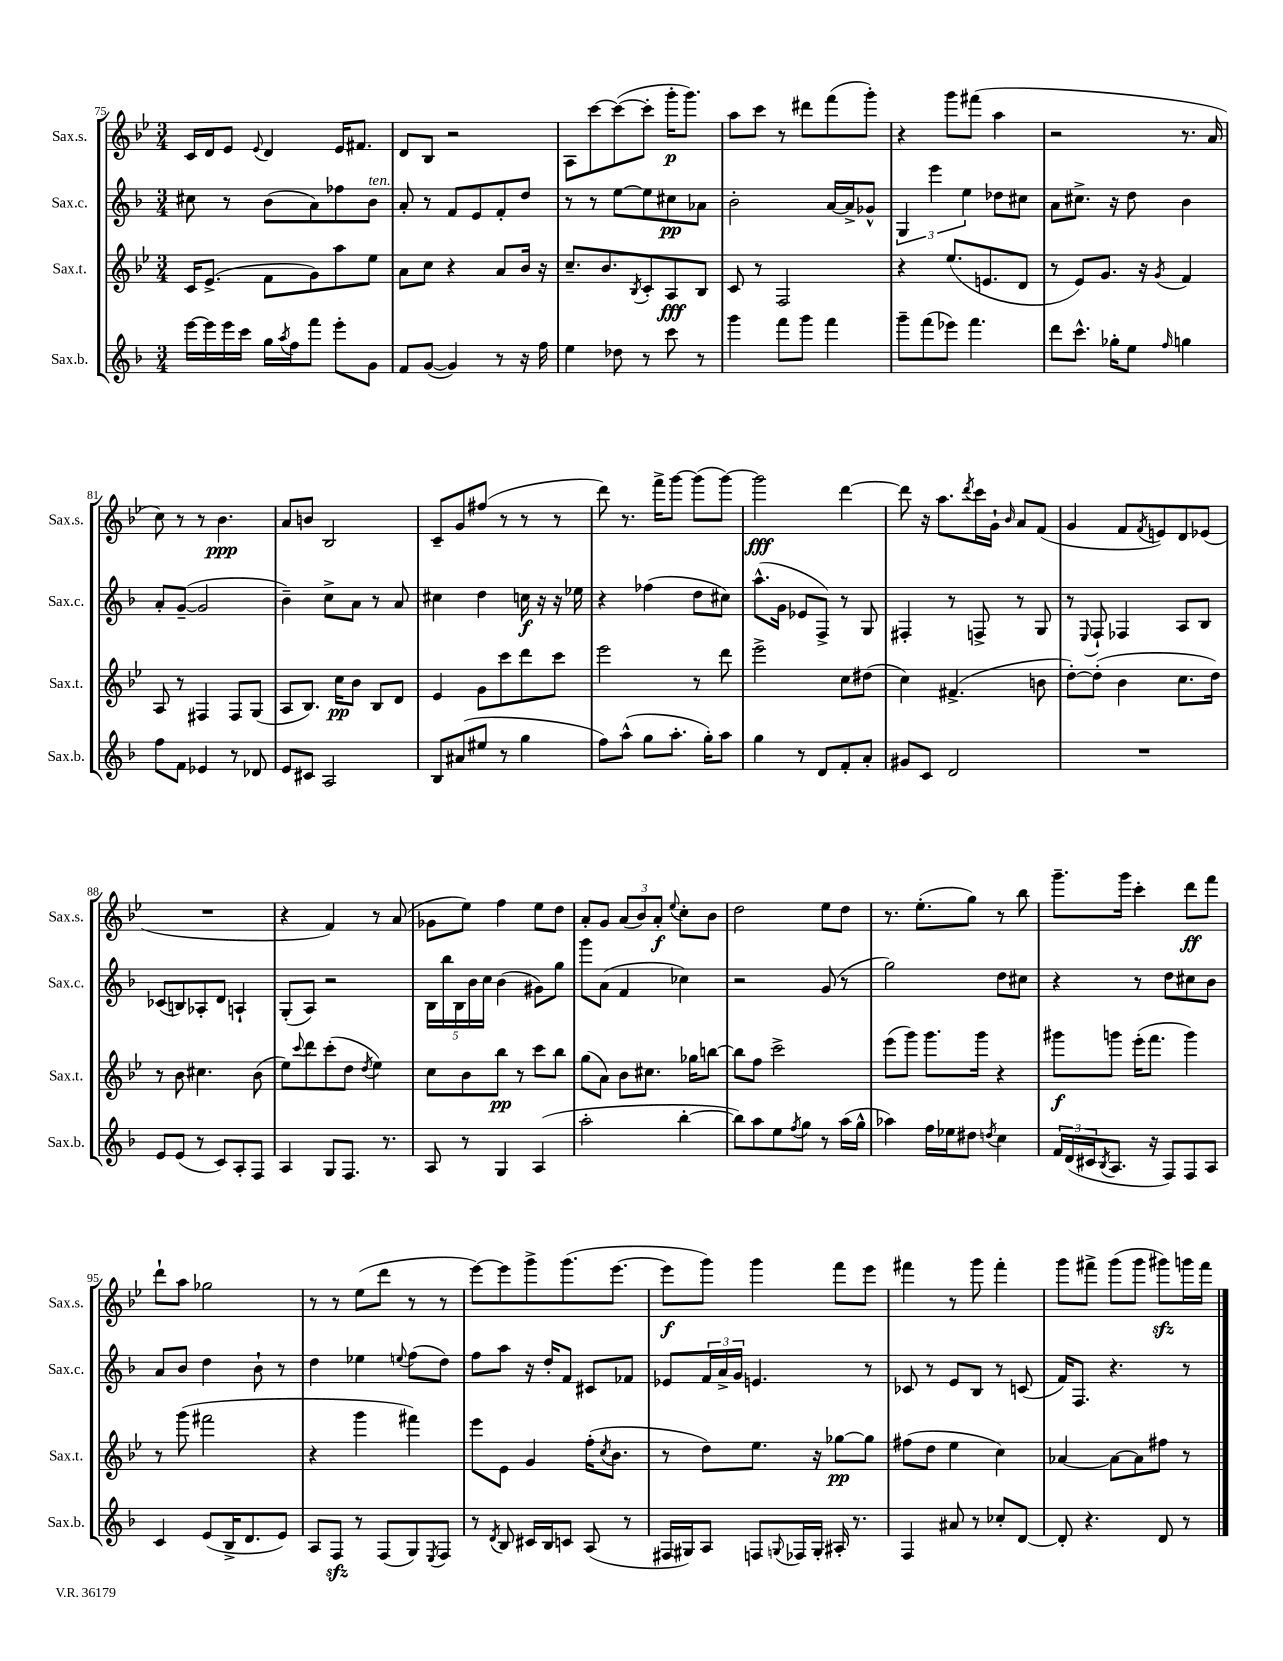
<<
\new StaffGroup <<
\new Staff = "s0" \with { instrumentName = "Sax.s." shortInstrumentName = "Sax.s." } {
    \clef treble \key bes \major \numericTimeSignature \time 3/4
    c'16 d'16 ees'8 \appoggiatura { ees'8 } d'4 ees'16 fis'8. |
    d'8 bes8 r2 |
    a8 c'''8~ c'''8~( c'''8-. g'''16-.\p g'''8.) |
    a''8 c'''8 r8 dis'''8 f'''8( g'''8-.) |
    r4 g'''8 fis'''8( a''4 |
    r2 r8. a'16 |
    c''8) r8 r8 bes'4.\ppp |
    a'8 b'8 bes2 |
    c'8-- g'8 fis''8( r8 r8 r8 |
    d'''8) r8. f'''16-> g'''8~ g'''8( g'''8~) |
    g'''2\fff d'''4~ |
    d'''8 r16 a''8. \acciaccatura { d'''8 } c'''16 g'16-! \grace { bes'16 } a'8 f'8( |
    g'4 f'8 \acciaccatura { f'8 } e'8) d'8 ees'8( |
    R2. |
    r4 f'4) r8 a'8( |
    ges'8 ees''8) f''4 ees''8 d''8 |
    a'8-. g'8 \tuplet 3/2 { a'8( bes'8) a'8-.\f } \appoggiatura { ees''8 } c''8-. bes'8 |
    d''2 ees''8 d''8 |
    r8. ees''8.-.( g''8) r8 bes''8 |
    g'''8.-- g'''16 c'''4-. d'''8\ff f'''8 |
    d'''8-! a''8 ges''2 |
    r8 r8 ees''8( d'''8 r8 r8 |
    ees'''8~) ees'''8 g'''8-> g'''8.( ees'''8.~ |
    ees'''8\f g'''8) g'''4 f'''8 ees'''8 |
    fis'''4 r8 g'''8 fis'''4-. |
    g'''8 fis'''8-> g'''8( g'''8 gis'''8\sfz) g'''16 fis'''16 \bar "|." |
}
\new Staff = "s1" \with { instrumentName = "Sax.c." shortInstrumentName = "Sax.c." } {
    \clef treble \key f \major \numericTimeSignature \time 3/4
    cis''8 r8 bes'8( a'8) fes''8 bes'8^\markup { \italic "ten." } |
    a'8-. r8 f'8 e'8 f'8-. d''8 |
    r8 r8 e''8~ e''8 cis''8\pp aes'8 |
    bes'2-. a'16~ a'16-> ges'8-^ |
    \tuplet 3/2 { g4 e'''4 e''4 } des''8 cis''8 |
    a'8 cis''8.-> r16 d''8 bes'4 |
    a'8-. g'8~--( g'2 |
    bes'4--) c''8-> a'8 r8 a'8 |
    cis''4 d''4 c''16\f r16 r16 ees''16 |
    r4 fes''4( d''8 cis''8) |
    a''8.-^( g'16 ees'8 f8->) r8 g8 |
    fis4-. r8 f8-> r8 g8 |
    r8 \appoggiatura { e8 } f8-! fes4 a8 bes8 |
    ces'8( b8) aes8-. d'8 a4-! |
    g8-.( a8) r2 |
    \tuplet 5/4 { bes16 bes''16 bes16 bes'16 c''16 } bes'4( gis'8) g''8 |
    g'''8 a'8( f'4 ces''4) |
    r2 g'8( r8 |
    g''2) d''8 cis''8 |
    r4 r8 d''8 cis''8 bes'8 |
    a'8 bes'8 d''4 bes'8-! r8 |
    d''4 ees''4 \appoggiatura { e''8 } f''8( d''8) |
    f''8 a''8 r16 d''16-. f'8 cis'8 fes'8 |
    ees'8 \tuplet 3/2 { f'16 a'16-> g'16 } e'4. r8 |
    ces'8 r8 e'8 bes8 r8 c'8( |
    f'16) f8. r4. r8 \bar "|." |
}
\new Staff = "s2" \with { instrumentName = "Sax.t." shortInstrumentName = "Sax.t." } {
    \clef treble \key bes \major \numericTimeSignature \time 3/4
    c'16 ees'8.->( f'8 g'8) a''8 ees''8 |
    a'8 c''8 r4 a'8 bes'16 r16 |
    c''8.-- bes'8. \acciaccatura { bes8 } c'8-. a8\fff bes8 |
    c'8 r8 f2 |
    r4 ees''8.( e'8. d'8 |
    r8 ees'8) g'8. r16 \acciaccatura { g'8 } f'4 |
    a8 r8 fis4 fis8 g8( |
    a8 bes8.) c''16\pp bes'8 bes8 d'8 |
    ees'4 g'8 c'''8 d'''8 c'''8 |
    ees'''2 r8 d'''8 |
    ees'''2-> c''8 dis''8( |
    c''4) fis'4.->( b'8 |
    d''8~-.) d''8-.( bes'4 c''8. d''16) |
    r8 bes'8 cis''4. bes'8( |
    ees''8) \appoggiatura { c'''8 } d'''8 c'''8-.( d''8 \acciaccatura { d''8 } ees''4) |
    c''8 bes'8 bes''8\pp r8 c'''8 bes''8 |
    g''8( a'8) bes'8 cis''8. ges''16 b''8~ |
    b''8 f''8 c'''2-> |
    ees'''8( g'''8) g'''8. g'''16 r4 |
    gis'''8\f g'''8 ees'''16-.( f'''8. g'''4) |
    r8 g'''8( fis'''2 |
    r4 g'''4 fis'''4) |
    ees'''8 ees'8 g'4 f''16-.( \acciaccatura { c''8 } bes'8. |
    r8 d''8) ees''8. r16 ges''8~\pp ges''8 |
    fis''8( d''8 ees''4 c''4) |
    aes'4~ aes'8~ aes'8 fis''8 r8 \bar "|." |
}
\new Staff = "s3" \with { instrumentName = "Sax.b." shortInstrumentName = "Sax.b." } {
    \clef treble \key f \major \numericTimeSignature \time 3/4
    e'''16~ e'''16 e'''16 c'''16 g''16 \acciaccatura { a''8 } f''16 f'''8 e'''8-. g'8 |
    f'8 g'8~( g'4) r8 r16 f''16 |
    e''4 des''8 r8 c'''8 r8 |
    g'''4 f'''8 g'''8 f'''4 |
    g'''8-- f'''8( ees'''8) f'''4. |
    d'''8 c'''8.-^ ges''16-. e''8 \grace { f''16 } g''4 |
    f''8 f'8 ees'4 r8 des'8 |
    e'8 cis'8 a2 |
    bes8 ais'8( eis''8 r8 g''4 |
    f''8) a''8-^( g''8 a''8.-. g''16-.) a''8 |
    g''4 r8 d'8 f'8-. a'8-. |
    gis'8 c'8 d'2 |
    R2. |
    e'8 e'8( r8 c'8) a8-. f8 |
    a4 g8 f8. r8. |
    a8 r8 g4 a4( |
    a''2-. bes''4~-. |
    bes''8) a''8 e''8 \acciaccatura { f''8 } g''8 r8 a''16( g''16-^ |
    aes''4) f''16 ees''16 dis''8 \acciaccatura { d''8 } c''4 |
    \tuplet 3/2 { f'16 d'16( cis'16 } \acciaccatura { bes8 } a8. r16 f8) f8 a8 |
    c'4 e'8( bes16-> d'8. e'8) |
    a8 f8\sfz r8 f8( g8) \acciaccatura { e8 } f8 |
    r8 \acciaccatura { d'8 } bes8 cis'16 bes16 c'8 a8( r8 |
    fis16 gis16) a8 f8 \appoggiatura { g8 } fes16 g16-. ais16-. r8. |
    f4 ais'8 r8 ces''8-. d'8~ |
    d'8-. r4. d'8 r8 \bar "|." |
}
>>
>>
\layout { \context { \Score currentBarNumber = #75 } }
